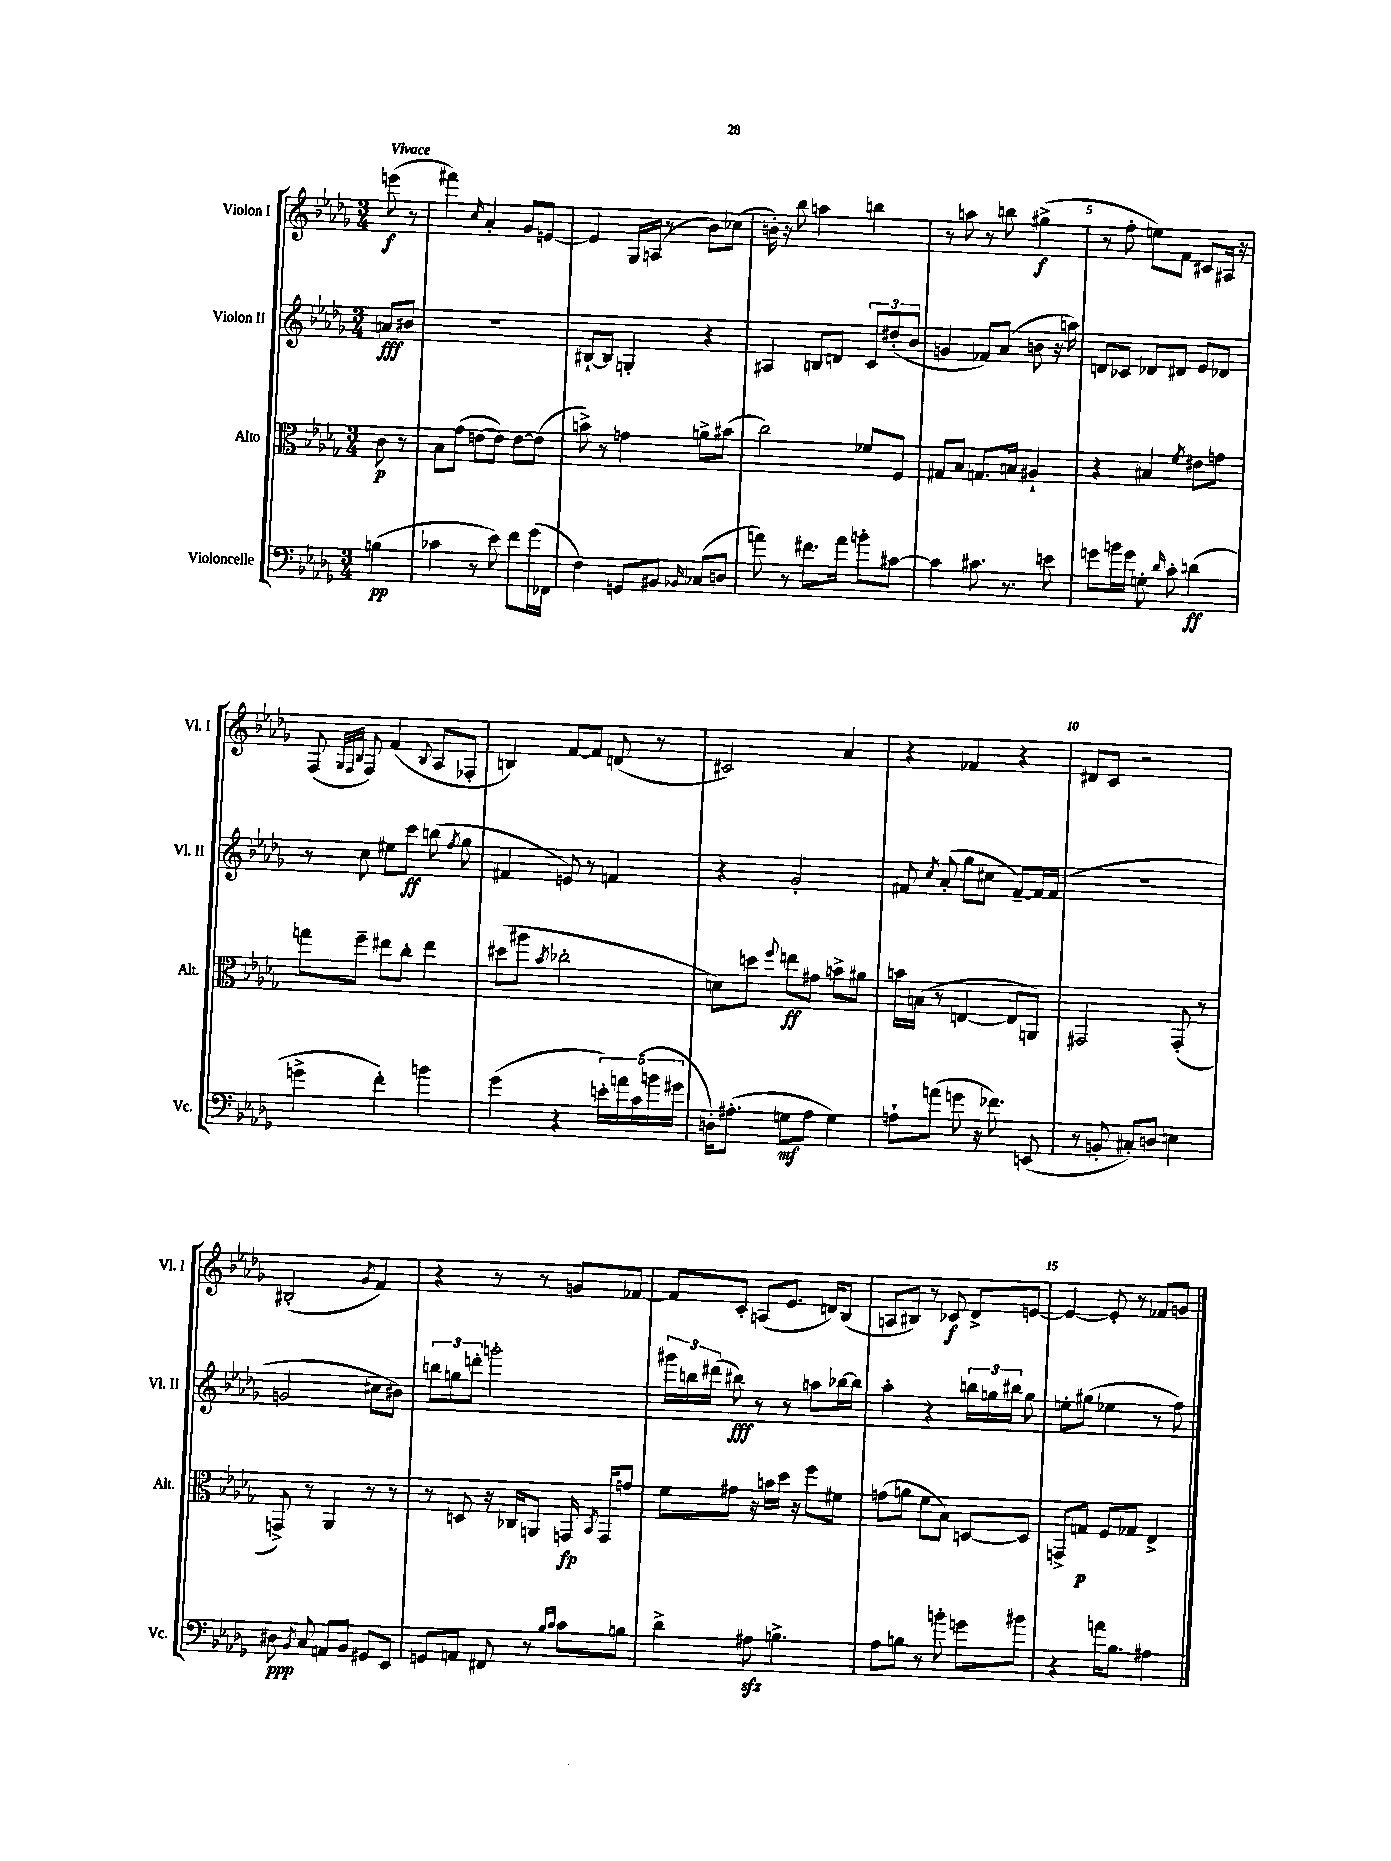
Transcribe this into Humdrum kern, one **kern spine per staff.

**kern	**kern	**kern	**kern
*staff4	*staff3	*staff2	*staff1
*clefF4	*clefC3	*clefG2	*clefG2
*k[b-e-a-d-g-]	*k[b-e-a-d-g-]	*k[b-e-a-d-g-]	*k[b-e-a-d-g-]
*M3/4	*M3/4	*M3/4	*M3/4
(4B	8c	8a	(8eee
.	8r	8b#	8r
=	=	=	=
4c-	8B-	2.r	4fff#)
.	(8g-	.	.
.	.	.	16qqcc
8r	[8e	.	4a-'
8e-)	8e])	.	.
8f	[8e	.	8g-
(16g-	(8e]	.	[8e
16FF-	.	.	.
=	=	=	=
4F)	8b^)	[8B#`	4e]
.	8r	8B#]	.
8GG	4g	4G'	16G-
.	.	.	(16A
8BB#	.	.	8r
16qqBB-	.	.	.
(8C-	8a^	4r	8b-)
8D	(8b#	.	(8cc-
=	=	=	=
8a)	2cc)	4A#	16b')
.	.	.	16r
8r	.	.	8bb-
8.f#	.	8B	4aa
.	.	8d	.
16a	.	.	.
8b'	8f-	12c	4bb
.	.	(12dd#'	.
[8c#	8F	.	.
.	.	12b-	.
=	=	=	=
4c#]	8G#	4g	8r
.	8B-	.	8aa
8.c#	8.G	8f-)	8r
.	.	(8a-	8bb
8.r	16B	.	.
.	4A#`	8b	(4gg#^
8e	.	16r	.
.	.	16aa)	.
=	=	=	=
8g	4r	8d	8r
16b	.	8c-	8ff'
16g	.	.	.
8G'	4B#	8d-	8ee)
16qqd-	.	.	.
8c'	.	8d#	8f
.	8qf	.	.
(4d	8e#	8e-	8c#
.	8g	8d-	16A#
.	.	.	16r
=	=	=	=
4g^	8gg	8r	(8F
.	.	.	32qqG-
.	.	.	32qqF
.	.	.	32qqB-
.	8ff~	8cc	8F)
4f')	8ee#	8ee#	(4f
.	8cc'	8ccc	.
.	.	.	8qqB-
4b	4ee#	(8bb	8A-
.	.	8qff	.
.	.	8gg-	8F-'
=	=	=	=
(4g-	(8dd#	4f#	4B)
.	8aa#	.	.
.	8qb-	.	.
4r	2cc-'	8e)	[8f
.	.	8r	8f]
20e')	.	4f	(8d
20a	.	.	.
(20c	.	.	.
.	.	.	8r
20b	.	.	.
20g#	.	.	.
=	=	=	=
16D')	8d)	4r	2c#)
(8.A#'	.	.	.
.	8dd	.	.
.	8qqff	.	.
8G	8ee	2g-'	.
8A#	8g#	.	.
4G)	8b^	.	4a-
.	8a#	.	.
=	=	=	=
8A`	16b	8f#	4r
.	(16B	.	.
.	.	8qcc	.
(8a	8r	(8a-'	.
8g	[4E	8gg-	4f-
16r	.	8cc#	.
8.f-)	.	.	.
.	8E]	[8f#~)	4r
(8EE	8AA)	16f#]	.
.	.	(16f#	.
=	=	=	=
8r	2GG#	2.r	8d#
8BB'	.	.	8c
8C#')	.	.	2r
8D	.	.	.
4E	(8GG#'	.	.
.	8r	.	.
=	=	=	=
8D#	8GG^)	2g	(2B#'
8qBB-	.	.	.
8C	8r	.	.
8AA	4AA-	.	.
8BB-	.	.	.
.	.	.	8qg-
8GG#	8r	8cc#	4f)
8EE-	8r	8b#)	.
=	=	=	=
8GG	8r	12bb	4r
.	.	12gg	.
8AA	8D	.	.
.	.	12ddd'	.
8FF#	16r	2ggg'	8r
.	16C-	.	.
8r	8AA	.	8r
16qqB-	.	.	.
16qqc	.	.	.
8c	16GG	.	8g
.	8qBB-	.	.
.	16GG	.	.
8B	8g	.	[8f-
=	=	=	=
4d-^	8f	24ggg#	8f-]
.	.	24bb	.
.	.	(24ddd#	.
.	8g#	8bb#)	8c'
8A#	16r	8r	(8A
.	16b	.	.
4.B^	16dd-	8r	8.e-
.	16r	.	.
.	8ff	8aa	.
.	.	.	16d)
.	8f#	[16bb-	(8B-
.	.	16bb-]	.
=	=	=	=
8A-	(8g	4aa-'	8A
8B	8a	.	8B#)
8r	8f	4r	8r
8b'	8B-)	.	8c-
8g	[8D	24bb	8d-^
.	.	24gg	.
.	.	24bb#	.
8b#	8D]	8gg	[8e
=	=	=	=
4r	8GG^	8ee'	4e_
.	8G	(8gg#	.
16a	8F	4ee-	8e']
8.B-	.	.	.
.	8G-	.	8r
4A#	4E-^	8r	8f-
.	.	8ff)	8g
==	==	==	==
*-	*-	*-	*-
